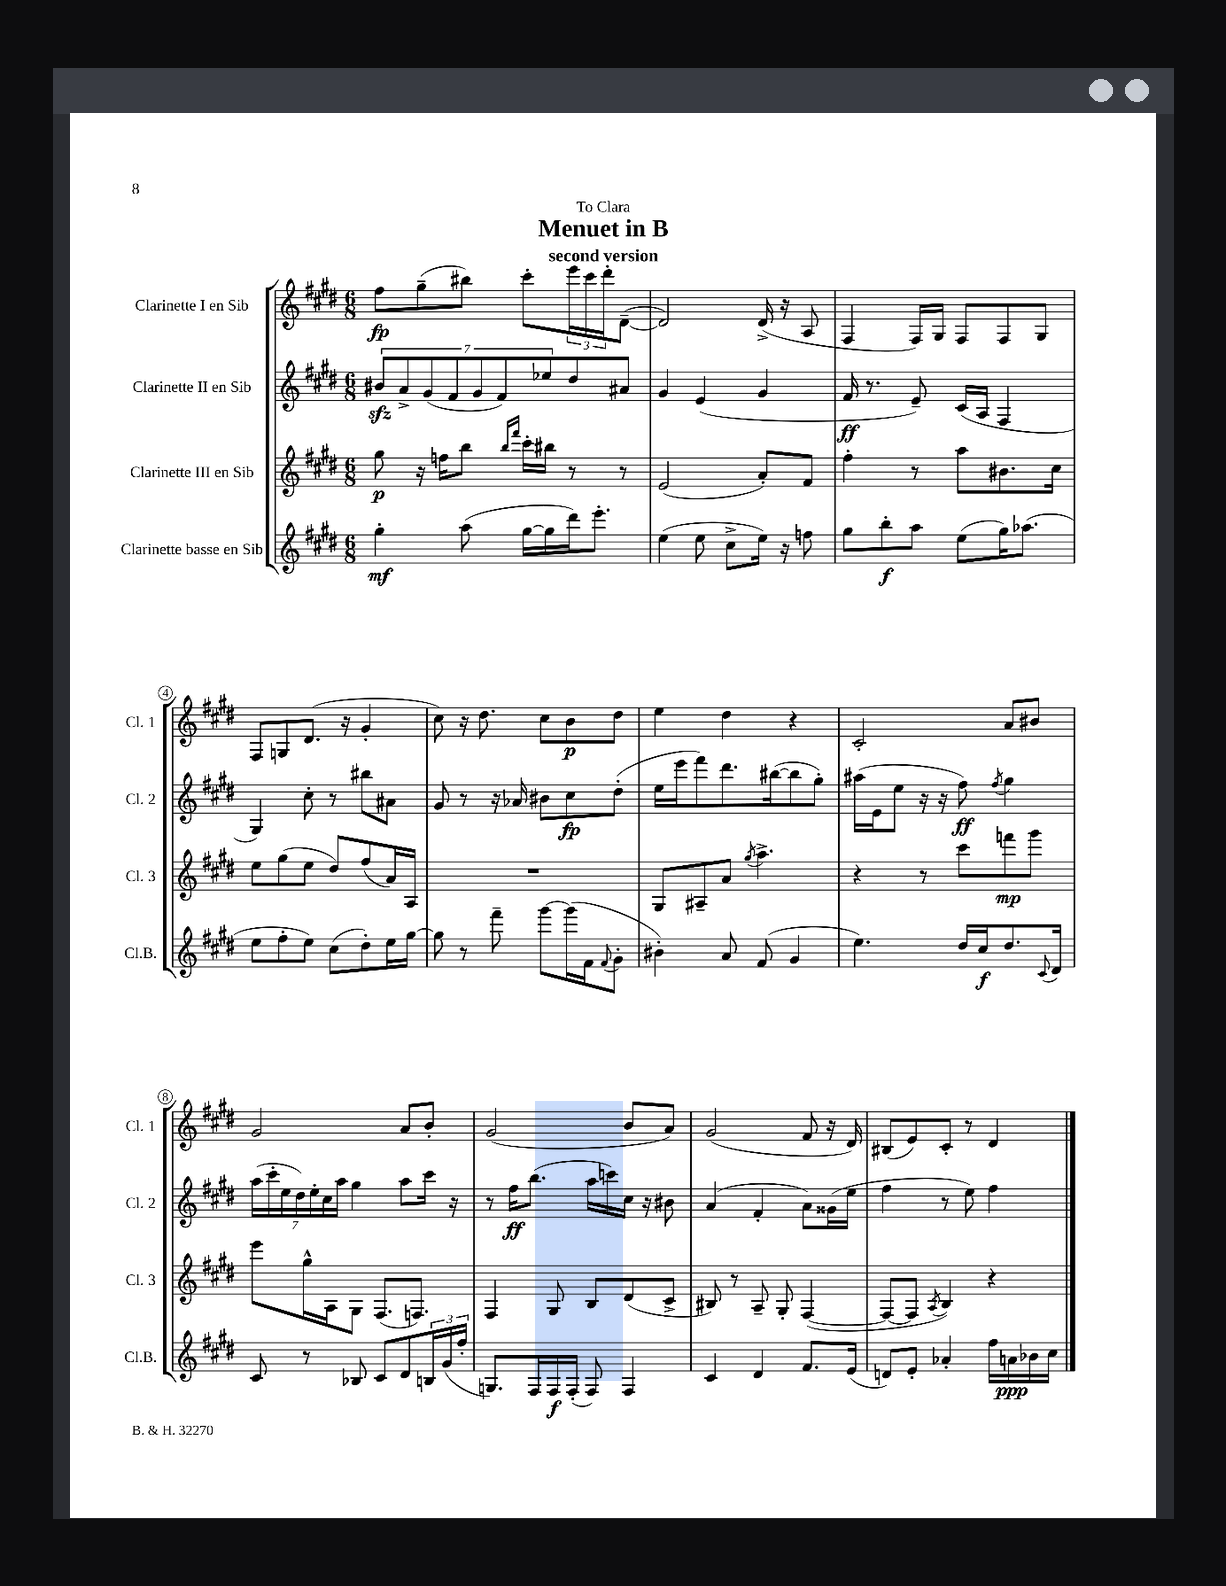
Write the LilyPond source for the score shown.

\header { title = "Menuet in B" subtitle = "second version" dedication = "To Clara" }
<<
\new StaffGroup <<
\new Staff = "s0" \with { instrumentName = "Clarinette I en Sib" shortInstrumentName = "Cl. 1" } {
    \clef treble \key e \major \numericTimeSignature \time 6/8
    fis''8\fp gis''8--( bis''8) cis'''8-. \tuplet 3/2 { e'''16 cis'''16 dis'''16-. } dis'8~--( |
    dis'2) dis'16->( r16 a8 |
    fis4 fis16) gis16 fis8 fis8 gis8 |
    fis8 g8 dis'8.( r16 gis'4-. |
    cis''8) r16 dis''8. cis''8 b'8\p dis''8 |
    e''4 dis''4 r4 |
    cis'2-. a'8 bis'8 |
    gis'2 a'8 b'8-. |
    gis'2( b'8 a'8) |
    gis'2( fis'8 r16 dis'16) |
    bis8( e'8) cis'8-. r8 dis'4 \bar "|." |
}
\new Staff = "s1" \with { instrumentName = "Clarinette II en Sib" shortInstrumentName = "Cl. 2" } {
    \clef treble \key e \major \numericTimeSignature \time 6/8
    \tuplet 7/4 { bis'8\sfz a'8-> gis'8( fis'8 gis'8 fis'8) ees''8 } dis''8 ais'8 |
    gis'4 e'4( gis'4 |
    fis'16\ff r8. e'8--) cis'16( a16 fis4 |
    gis4) cis''8-. r8 bis''8 ais'8 |
    gis'8 r8 r16 aes'16 bis'8 cis''8\fp dis''8-.( |
    e''16 e'''16 fis'''8) dis'''8. bis''16~( bis''8 gis''8-.) |
    ais''16( e'16 e''8 r16 r16 fis''8\ff) \acciaccatura { fis''8 } gis''4 |
    \tuplet 7/4 { a''16( cis'''16-. e''16 dis''16) e''16-. cis''16 a''16 } gis''4 a''8 cis'''16 r16 |
    r8 fis''16\ff b''8.( a''16 c'''16) cis''16 r16 bis'8 |
    a'4( fis'4-. a'8) gisis'16( e''16 |
    fis''4 r8 e''8) fis''4 \bar "|." |
}
\new Staff = "s2" \with { instrumentName = "Clarinette III en Sib" shortInstrumentName = "Cl. 3" } {
    \clef treble \key e \major \numericTimeSignature \time 6/8
    gis''8\p r16 f''16 b''8 \grace { b''16 fis'''16 } cis'''16-. bis''16 r8 r8 |
    e'2( a'8-.) fis'8 |
    fis''4-. r8 a''8 bis'8. cis''16 |
    e''8 gis''8( e''8 dis''8) fis''8( a'16) a16 |
    R2. |
    gis8 ais8-- a'8 \acciaccatura { gis''8 } a''4.-> |
    r4 r8 cis'''8 f'''8\mp gis'''8 |
    e'''8 gis''16-^ a16 gis8 fis8.( f8.) |
    fis4 gis8 b8 dis'8( cis'8-> |
    bis8) r8 a8-- gis8-. fis4~( |
    fis8~ fis8 \acciaccatura { a8 } b4) r4 \bar "|." |
}
\new Staff = "s3" \with { instrumentName = "Clarinette basse en Sib" shortInstrumentName = "Cl.B." } {
    \clef treble \key e \major \numericTimeSignature \time 6/8
    gis''4-.\mf a''8( gis''16~ gis''16 dis'''16) e'''8.-. |
    e''4( e''8 cis''8-> e''16) r16 f''8 |
    gis''8 b''8-.\f a''8 e''8( gis''16) aes''8.( |
    e''8 fis''8-. e''8) cis''8( dis''8-.) e''16 gis''16~ |
    gis''8 r8 fis'''8-- gis'''8~ gis'''16( fis'16 \appoggiatura { fis'8 } gis'8-. |
    bis'4-.) a'8 fis'8( gis'4 |
    e''4.) dis''16 cis''16\f dis''8. \appoggiatura { cis'8 } dis'16 |
    cis'8 r8 bes8 cis'8 dis'8 \tuplet 3/2 { b16 gis'16( fis''16-. } |
    g8.) fis16 fis16\f fis16-.( fis8) fis4 |
    cis'4 dis'4 fis'8. e'16( |
    d'8) e'8-. aes'4-. fis''16 a'16\ppp bes'16 cis''16 \bar "|." |
}
>>
>>
\layout { \context { \Score \override BarNumber.stencil = #(make-stencil-circler 0.1 0.3 ly:text-interface::print) } }
